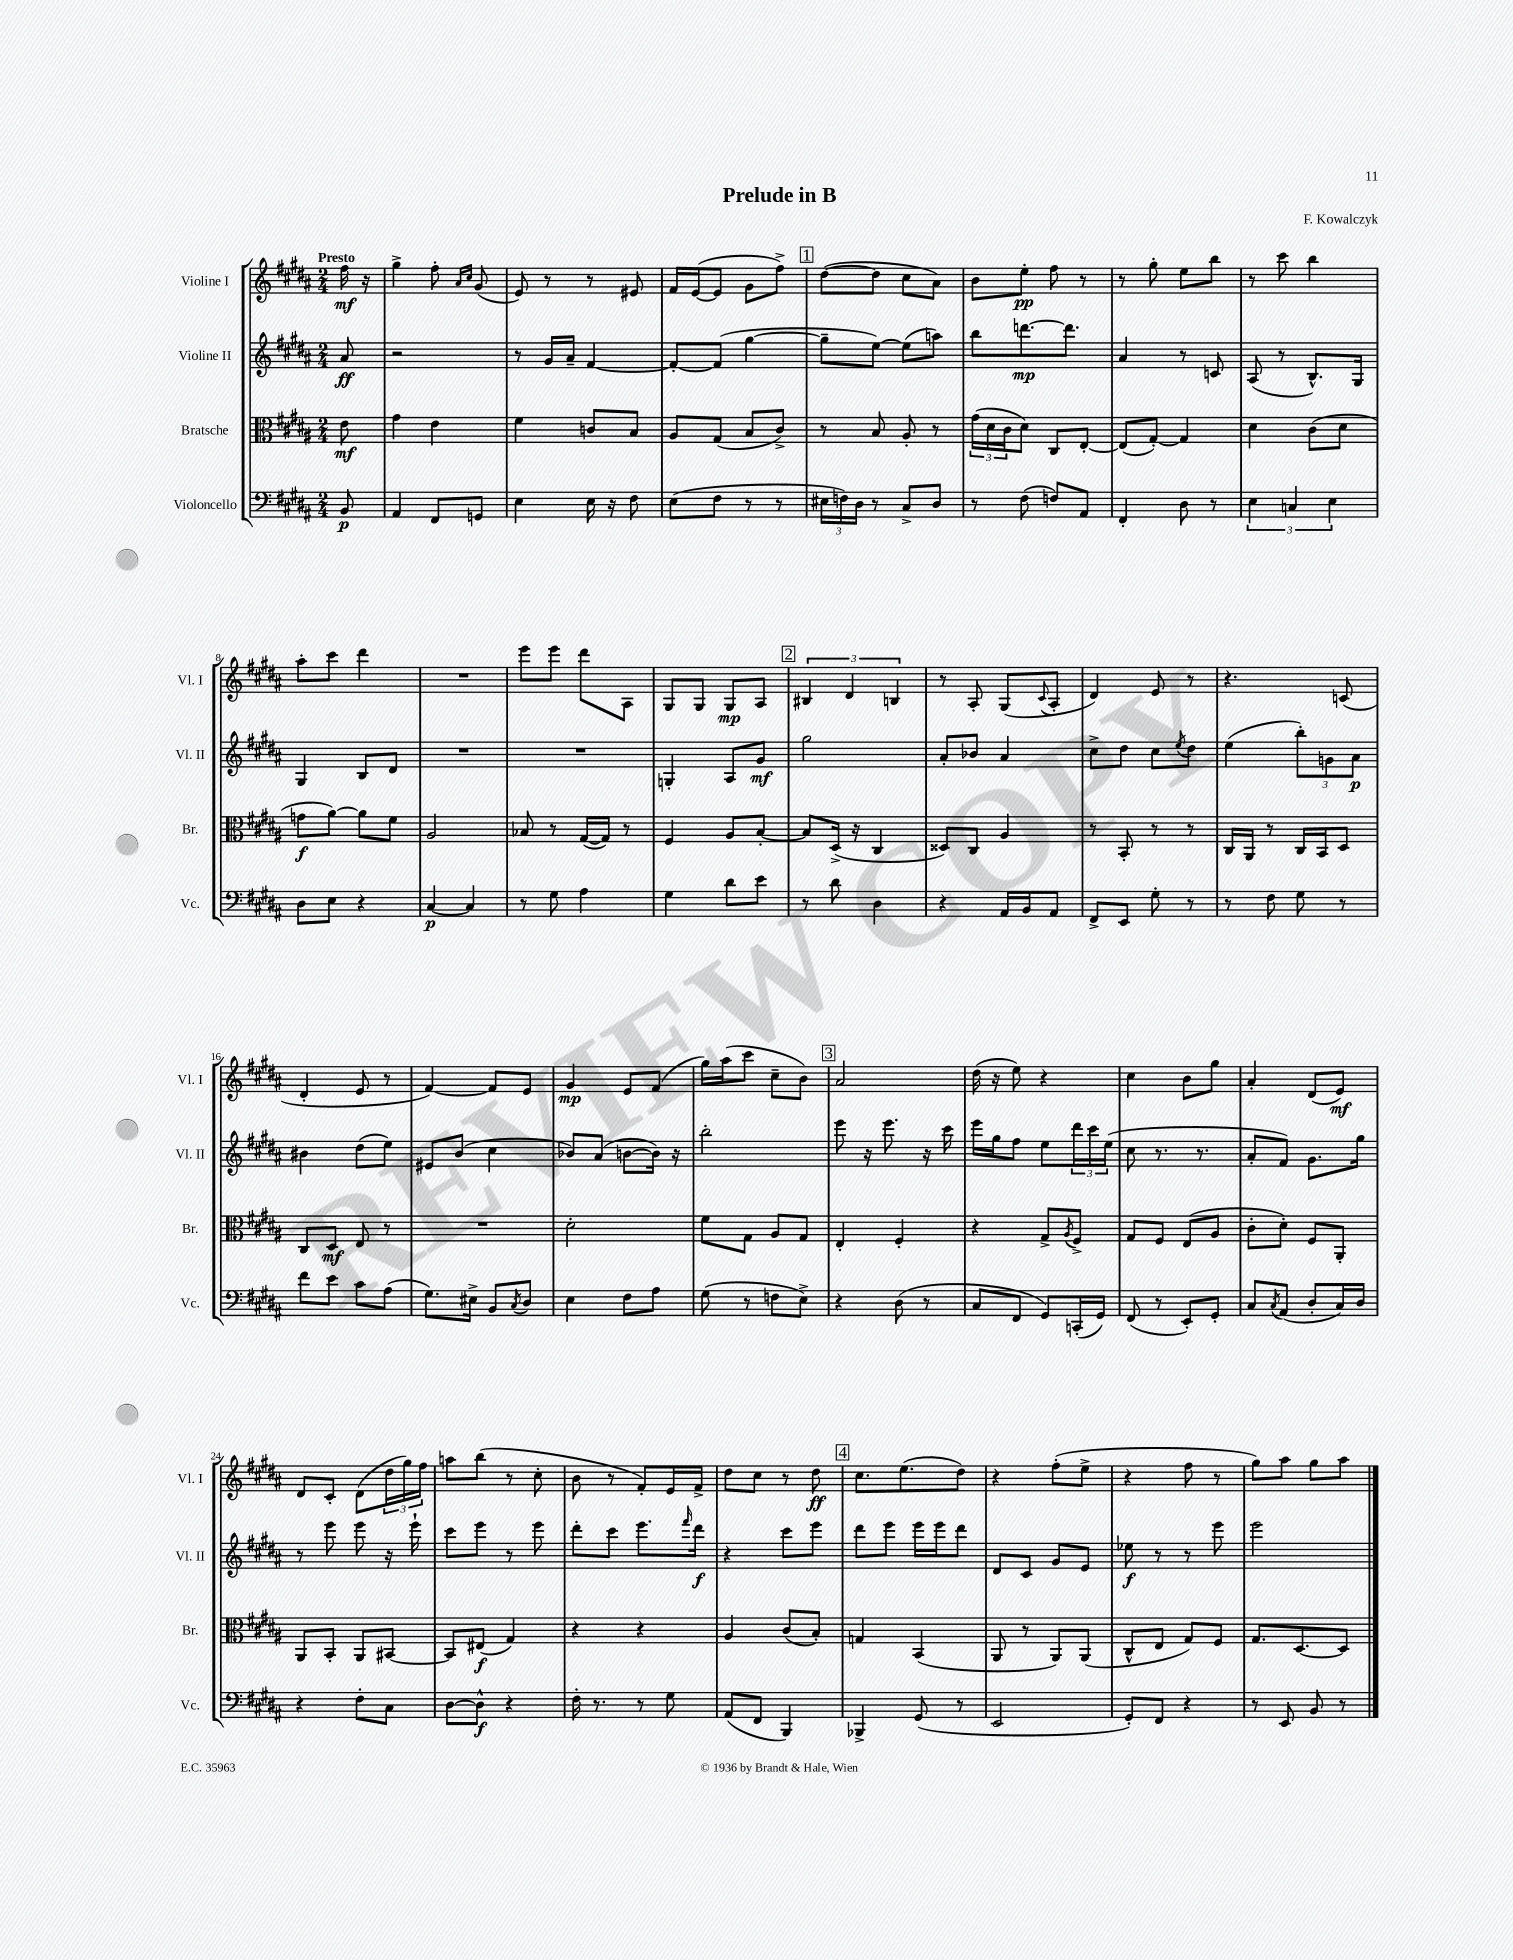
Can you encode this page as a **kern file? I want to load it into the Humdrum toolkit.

**kern	**dynam	**kern	**dynam	**kern	**dynam	**kern	**dynam
*part4	*part4	*part3	*part3	*part2	*part2	*part1	*part1
*staff4	*staff4	*staff3	*staff3	*staff2	*staff2	*staff1	*staff1
*I"Violoncello	*	*I"Bratsche	*	*I"Violine II	*	*I"Violine I	*
*I'Vc.	*	*I'Br.	*	*I'Vl. II	*	*I'Vl. I	*
*clefF4	*	*clefC3	*	*clefG2	*	*clefG2	*
*k[f#c#g#d#a#]	*	*k[f#c#g#d#a#]	*	*k[f#c#g#d#a#]	*	*k[f#c#g#d#a#]	*
*M2/4	*	*M2/4	*	*M2/4	*	*M2/4	*
=	=	=	=	=	=	=	=
!	!	!	!	!	!	!LO:TX:a:B:t=Presto	!
8BB/	p	8e\	mf	8a#/	ff	16ff#\	mf
.	.	.	.	.	.	16r	.
=1	=1	=1	=1	=1	=1	=1	=1
4AA#/	.	4g#\	.	2r	.	4gg#^\	.
8FF#/L	.	4e\	.	.	.	8ff#'\	.
.	.	.	.	.	.	16qqa#/LL	.
.	.	.	.	.	.	16qqcc#/JJ	.
8GGn/J	.	.	.	.	.	(8g#/	.
=2	=2	=2	=2	=2	=2	=2	=2
4E\	.	4f#\	.	8r	.	8e/)	.
.	.	.	.	16g#/LL	.	8r	.
.	.	.	.	16a#~/JJ	.	.	.
16E\	.	8cn/L	.	[4f#/	.	8r	.
16r	.	.	.	.	.	.	.
8F#\	.	8B/J	.	.	.	8e#X/	.
=3	=3	=3	=3	=3	=3	=3	=3
(8E\L	.	8A#/L	.	8f#'/L_	.	16f#/LL	.
.	.	.	.	.	.	([16e/J	.
8F#\J	.	(8G#/J	.	(8f#/J]	.	8e/J]	.
8r	.	8B/L	.	[4gg#\	.	8g#\L	.
8r	.	8c#^/J)	.	.	.	8ff#^\J)	.
!!LO:REH:place=s1:t=1
=4	=4	=4	=4	=4	=4	=4	=4
24E#X\LL	.	8r	.	8gg#~\L]	.	([8dd#\L	.
24Fn\)	.	.	.	.	.	.	.
24D#\JJ	.	.	.	.	.	.	.
8r	.	8B/	.	[8ee\J)	.	8dd#\J]	.
8C#^/L	.	8A#'/	.	(8ee\L]	.	8cc#\L	.
8D#/J	.	8r	.	8aan\J)	.	8a#\J)	.
=5	=5	=5	=5	=5	=5	=5	=5
8r	.	(24g#\LL	.	8bb\L	.	8b\L	.
.	.	24d#\	.	.	.	.	.
.	.	24c#\J	.	.	.	.	.
(8F#\	.	8d#\J)	.	[8.dddn\	mp	8ee'\J	pp
8Fn/L)	.	8C#/L	.	.	.	8ff#\	.
.	.	.	.	8.ddd\J]	.	.	.
8AA#/J	.	[8E'/J	.	.	.	8r	.
=6	=6	=6	=6	=6	=6	=6	=6
4FF#'/	.	(8E/L]	.	4a#/	.	8r	.
.	.	[8G#'/J)	.	.	.	8gg#'\	.
8D#\	.	4G#/]	.	8r	.	8ee\L	.
8r	.	.	.	8cn/	.	8bb\J	.
=7	=7	=7	=7	=7	=7	=7	=7
6E\	.	4d#\	.	(8A#/	.	8r	.
.	.	.	.	8r	.	8ccc#\	.
6Cn/	.	.	.	.	.	.	.
.	.	(8c#\L	.	8.B^^/L)	.	4bb\	.
6E\	.	.	.	.	.	.	.
.	.	8d#\J	.	.	.	.	.
.	.	.	.	16G#/Jk	.	.	.
!!LO:LB:g=z
=8	=8	=8	=8	=8	=8	=8	=8
8D#\L	.	8gn\L	f	4G#/	.	8aa#'\L	.
8E\J	.	[8a#\J)	.	.	.	8ccc#\J	.
4r	.	8a#\L]	.	8B/L	.	4ddd#\	.
.	.	8f#\J	.	8d#/J	.	.	.
=9	=9	=9	=9	=9	=9	=9	=9
[4C#/	p	2A#/	.	2r	.	2r	.
4C#/]	.	.	.	.	.	.	.
=10	=10	=10	=10	=10	=10	=10	=10
8r	.	8B-X/	.	2r	.	8eee\L	.
8G#\	.	8r	.	.	.	8eee\J	.
4A#\	.	([16G#/LL	.	.	.	8ddd#\L	.
.	.	16G#/JJ])	.	.	.	.	.
.	.	8r	.	.	.	8A#\J	.
=11	=11	=11	=11	=11	=11	=11	=11
4G#\	.	4F#/	.	4Gn'/	.	8G#/L	.
.	.	.	.	.	.	8G#/J	.
8d#\L	.	8A#/L	.	8A#/L	.	8G#/L	mp
8e\J	.	[8B'/J	.	8g#/J	mf	8A#/J	.
!!LO:REH:place=s1:t=2
=12	=12	=12	=12	=12	=12	=12	=12
8r	.	8B/L]	.	2gg#\	.	6B#X/	.
8d#\	.	(16D#^/Jk	.	.	.	.	.
.	.	.	.	.	.	6d#/	.
.	.	16r	.	.	.	.	.
4D#\	.	4C#/	.	.	.	.	.
.	.	.	.	.	.	6Bn/	.
=13	=13	=13	=13	=13	=13	=13	=13
4r	.	8D##X/L)	.	8a#'/L	.	8r	.
.	.	8C#/J	.	8b-X/J	.	8A#'/	.
16AA#/LL	.	4A#/	.	4a#/	.	(8G#/L	.
16BB/J	.	.	.	.	.	.	.
.	.	.	.	.	.	8qqc#/	.
8AA#/J	.	.	.	.	.	8A#'/J	.
=14	=14	=14	=14	=14	=14	=14	=14
8FF#^/L	.	8r	.	8cc#^\L	.	4d#/)	.
8EE/J	.	8BB'/	.	8dd#\J	.	.	.
8G#'\	.	8r	.	8cc#\L	.	8e/	.
.	.	.	.	8qee/	.	.	.
8r	.	8r	.	8dd#\J	.	8r	.
=15	=15	=15	=15	=15	=15	=15	=15
8r	.	16C#/LL	.	(4ee\	.	4.r	.
.	.	16AA#/JJ	.	.	.	.	.
8F#\	.	8r	.	.	.	.	.
8G#\	.	16C#/LL	.	12bb'\L)	.	.	.
.	.	16BB/J	.	.	.	.	.
.	.	.	.	12gn\	.	.	.
8r	.	8D#/J	.	.	.	(8cn/	.
.	.	.	.	12a#\J	p	.	.
!!LO:LB:g=z
=16	=16	=16	=16	=16	=16	=16	=16
8f#\L	.	8C#/L	.	4b#X\	.	4d#'/	.
8e\J	.	8D#/J	mf	.	.	.	.
8c#\L	.	8E/	.	(8dd#\L	.	8e/	.
(8A#\J	.	8r	.	8ee\J)	.	8r	.
=17	=17	=17	=17	=17	=17	=17	=17
8.G#\L)	.	2r	.	8e#X/L	.	[4f#/)	.
.	.	.	.	(8b/J	.	.	.
16E#X^\Jk	.	.	.	.	.	.	.
8BB/L	.	.	.	4cc#\	.	8f#/L]	.
8qC#/	.	.	.	.	.	.	.
8D#/J	.	.	.	.	.	8e/J	.
=18	=18	=18	=18	=18	=18	=18	=18
4E\	.	2d#'\	.	8b-X/L)	.	4g#/	mp
.	.	.	.	(8a#/J	.	.	.
8F#\L	.	.	.	[8bn\L	.	8e/L	.
8A#\J	.	.	.	16b\Jk])	.	(8f#/J	.
.	.	.	.	16r	.	.	.
=19	=19	=19	=19	=19	=19	=19	=19
(8G#\	.	8f#\L	.	2bb'\	.	16gg#\LL)	.
.	.	.	.	.	.	(16aa#\J	.
8r	.	8G#\J	.	.	.	8ccc#\J	.
8Fn\L	.	8A#/L	.	.	.	8cc#~\L	.
8E^\J)	.	8G#/J	.	.	.	8b\J)	.
!!LO:REH:place=s1:t=3
=20	=20	=20	=20	=20	=20	=20	=20
4r	.	4E'/	.	8eee\	.	2a#/	.
.	.	.	.	16r	.	.	.
.	.	.	.	8.eee\	.	.	.
(8D#\	.	4F#'/	.	.	.	.	.
8r	.	.	.	16r	.	.	.
.	.	.	.	16ccc#\	.	.	.
=21	=21	=21	=21	=21	=21	=21	=21
8C#/L	.	4r	.	16eee\LL	.	(16dd#\	.
.	.	.	.	16gg#\J	.	16r	.
8FF#/J	.	.	.	8ff#\J	.	8ee\)	.
8GG#/L)	.	8G#^/L	.	8ee\L	.	4r	.
.	.	8qA#/	.	.	.	.	.
(16CCn'/L	.	8F#^/J	.	24ddd#\L	.	.	.
.	.	.	.	24ccc#\	.	.	.
16GG#/JJ)	.	.	.	.	.	.	.
.	.	.	.	(24ee\JJ	.	.	.
=22	=22	=22	=22	=22	=22	=22	=22
(8FF#/	.	8G#/L	.	8cc#\	.	4cc#\	.
8r	.	8F#/J	.	8.r	.	.	.
8EE'/L)	.	(8E/L	.	.	.	8b\L	.
.	.	.	.	8.r	.	.	.
8GG#'/J	.	8A#/J	.	.	.	8gg#\J	.
=23	=23	=23	=23	=23	=23	=23	=23
8C#/L	.	8c#'\L	.	8a#'/L	.	4a#'/	.
8qC#/	.	.	.	.	.	.	.
(8AA#/J	.	8d#'\J)	.	8f#/J)	.	.	.
8D#'/L	.	8F#/L	.	8.g#\L	.	(8d#/L	.
16C#/L)	.	8AA#'/J	.	.	.	8e/J)	mf
16D#/JJ	.	.	.	16gg#\Jk	.	.	.
!!LO:LB:g=z
=24	=24	=24	=24	=24	=24	=24	=24
4r	.	8AA#/L	.	8r	.	8d#/L	.
.	.	8BB'/J	.	8eee\	.	8c#'/J	.
8F#'\L	.	8AA#/L	.	8eee\	.	(8d#\L	.
8C#\J	.	[8BB#X/J	.	16r	.	24dd#\L	.
.	.	.	.	.	.	24gg#\)	.
.	.	.	.	16eee`\	.	.	.
.	.	.	.	.	.	24ff#\JJ	.
=25	=25	=25	=25	=25	=25	=25	=25
[8D#\L	.	8BB#/L]	.	8ccc#\L	.	8aan\L	.
8D#^^\J]	f	(8E#X/J	f	8eee\J	.	(8bb\J	.
4r	.	4G#/)	.	8r	.	8r	.
.	.	.	.	8eee\	.	8cc#'\	.
=26	=26	=26	=26	=26	=26	=26	=26
16F#'\	.	4r	.	8ddd#'\L	.	8b\	.
8.r	.	.	.	.	.	.	.
.	.	.	.	8ccc#\J	.	8r	.
8r	.	4r	.	8.eee\L	.	8f#'/L)	.
8G#\	.	.	.	.	.	16e/L	.
.	.	.	.	16qqfff#/	.	.	.
.	.	.	.	16ddd#\Jk	f	16f#^/JJ	.
=27	=27	=27	=27	=27	=27	=27	=27
(8AA#/L	.	4A#/	.	4r	.	8dd#\L	.
8FF#/J	.	.	.	.	.	8cc#\J	.
4BBB/)	.	(8c#/L	.	8ccc#\L	.	8r	.
.	.	8B'/J)	.	8eee\J	.	8dd#\	ff
!!LO:REH:place=s1:t=4
=28	=28	=28	=28	=28	=28	=28	=28
4BBB-X^/	.	4Gn/	.	8ddd#\L	.	8.cc#\L	.
.	.	.	.	8eee\J	.	.	.
.	.	.	.	.	.	(8.ee\	.
(8GG#/	.	(4BB/	.	16eee\LL	.	.	.
.	.	.	.	16eee\J	.	.	.
8r	.	.	.	8ddd#\J	.	8dd#\J)	.
=29	=29	=29	=29	=29	=29	=29	=29
2EE/	.	8AA#/	.	8d#/L	.	4r	.
.	.	8r	.	8c#/J	.	.	.
.	.	8AA#/L)	.	8g#/L	.	(8ff#'\L	.
.	.	(8AA#/J	.	8e/J	.	8ee^\J	.
=30	=30	=30	=30	=30	=30	=30	=30
8GG#'/L)	.	8C#^^/L	.	8ee-X\	f	4r	.
8FF#/J	.	8E/J	.	8r	.	.	.
4r	.	8G#/L)	.	8r	.	8ff#\	.
.	.	8F#/J	.	8eee\	.	8r	.
=31	=31	=31	=31	=31	=31	=31	=31
8r	.	8.G#/L	.	2eee\	.	8gg#\L)	.
8EE/	.	.	.	.	.	8aa#\J	.
.	.	[8.D#/	.	.	.	.	.
8BB/	.	.	.	.	.	8gg#\L	.
8r	.	8D#/J]	.	.	.	8aa#\J	.
==	==	==	==	==	==	==	==
*-	*-	*-	*-	*-	*-	*-	*-
